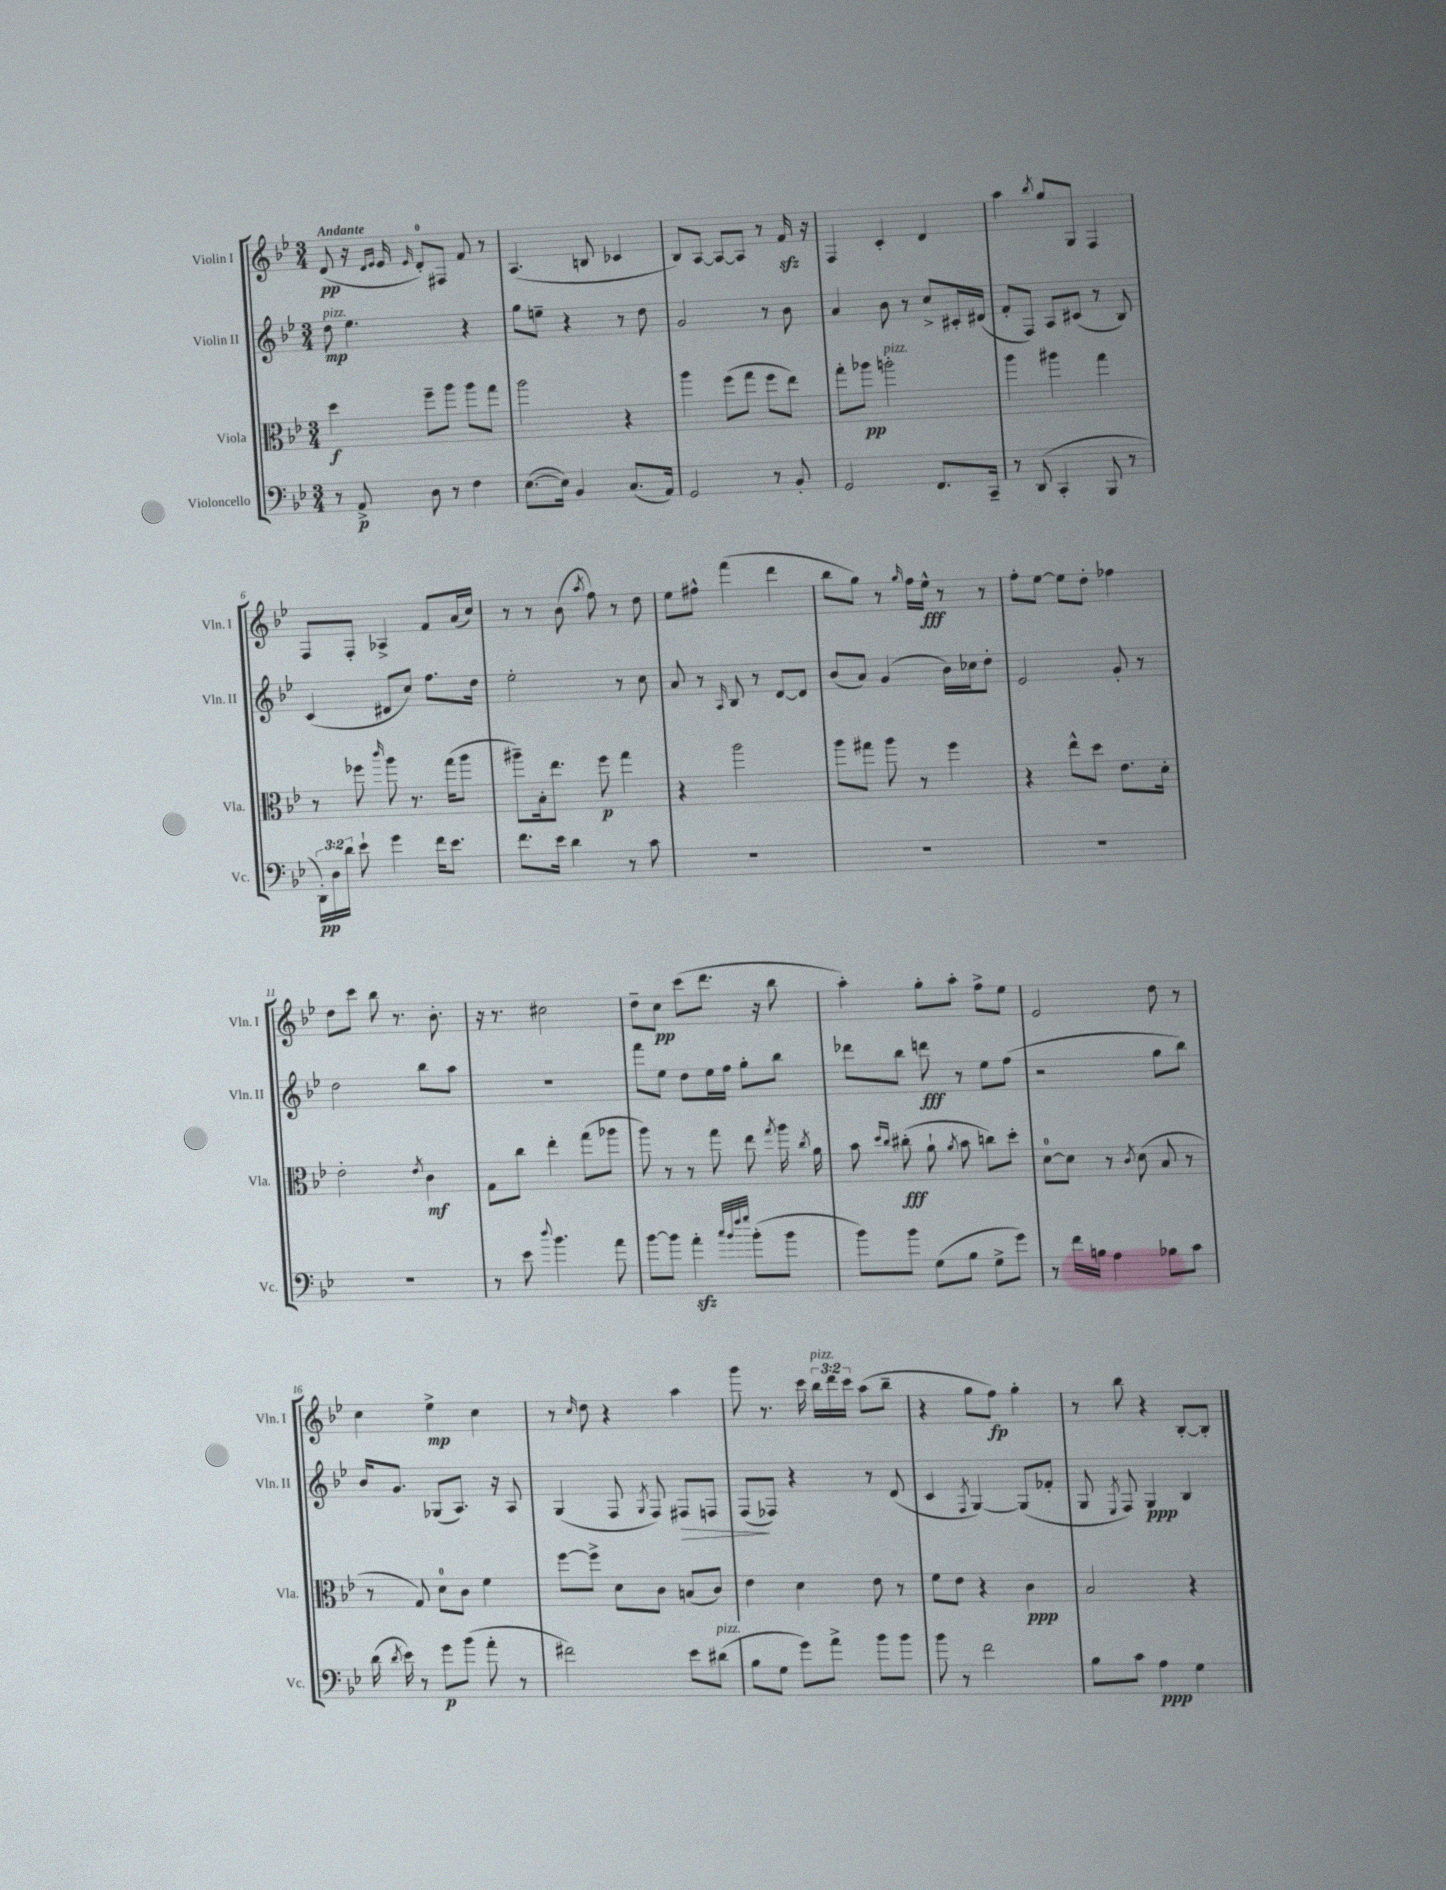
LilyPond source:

<<
\new StaffGroup <<
\new Staff = "s0" \with { instrumentName = "Violin I" shortInstrumentName = "Vln. I" } {
    \clef treble \key bes \major \numericTimeSignature \time 3/4 \override Staff.TupletNumber.text = #tuplet-number::calc-fraction-text \tempo "Andante"
    \autoBeamOff d'8\pp( r16 \grace { d'16[ ees'16] } ees'16 \grace { ees'16 } d'8[-0-.) fis8] f'8 r8 |
    a4.( b8 ces'4 |
    bes8[) a8]~ a8[~ a8] r8 f'16\sfz r16 |
    f4 c'4-. d'4 |
    a''4 \acciaccatura { bes''8 } g''8[ g8] f4 |
    f8[ f8]-. aes4-> f'8[ a'16( c''16]) |
    r8 r8 bes'8( \acciaccatura { a''8 } f''8) r8 d''8 |
    ees''8[ fis''8]-^ f'''4( d'''4 |
    bes''8[ g''8]) r8 \grace { g''16 } f''16[ ees''16]-^\fff r8 r8 |
    f''8[-. ees''8]~ ees''8[ d''8]-. fes''4 |
    d''8[ c'''8] bes''8 r8. bes'8.-. |
    r16 r8. cis''2 |
    d''8[-- c''8]\pp c'''8[( d'''8.] r16 bes''8 |
    a''4-.) g''8[-. a''8]-. f''8[-> ees''8] |
    ees'2 d''8 r8 |
    c''4 ees''4->\mp c''4 |
    r8 \grace { c''16 } d''8 r4 a''4 |
    g'''8 r8. c'''16 \tuplet 3/2 { bes''16[^\markup { \italic "pizz." } d'''16 c'''16] } a''8[( bes''8]-- |
    r4 g''8[ f''8]\fp) g''4-. |
    r8 bes''8 r4 bes8[~-. bes8]-. \bar "|." |
}
\new Staff = "s1" \with { instrumentName = "Violin II" shortInstrumentName = "Vln. II" } {
    \clef treble \key bes \major \numericTimeSignature \time 3/4
    \autoBeamOff d''8\mp^\markup { \italic "pizz." } ees''4. r4 |
    g''8[ e''8]-- r4 r8 d''8 |
    g'2 r8 bes'8 |
    a'4 bes'8 r8 c''8[-> cis'16-. dis'16]( |
    f'8[-. f8]) a8[ cis'8]( r8 bes8) |
    c'4( dis'8[ c''8]) f''8.[ d''16] |
    ees''2-. r8 c''8 |
    a'8 r8 \grace { a16 } bes8 r8 d'8[~ d'8] |
    bes'8[( a'8]) g'4( bes'16[) ces''16 d''8]-. |
    ees'2 g'8-. r8 |
    d''2 bes''8[ a''8] |
    R2. |
    f'''8[ ees''8] d''8[ ees''16 f''16] g''8[-. bes''8] |
    des'''8[ bes''8] d'''8\fff r8 ees''8[ f''8]( |
    r2 g''8[ bes''8]) |
    bes'16[ g'8.] ges8[( a8.]) r16 a8 |
    g4( f8 \acciaccatura { g8 } f8) fis8[\> f8] |
    f8[\!( fes8]) r4 r8 d'8( |
    c'4 \acciaccatura { f8 } g4~) g8[( fes'8]-. |
    g8 \acciaccatura { ees8 } f8) g4\ppp bes4 \bar "|." |
}
\new Staff = "s2" \with { instrumentName = "Viola" shortInstrumentName = "Vla." } {
    \clef alto \key bes \major \numericTimeSignature \time 3/4
    \autoBeamOff d''4\f f''8[-- a''8] a''8[ g''8] |
    a''2 r4 |
    a''4 f''8[( g''8] f''8[ ees''8]) |
    g''8[-. aes''8]\pp a''2-.^\markup { \italic "pizz." } |
    a''4 ais''4 g''4 |
    r8 fes''8 \grace { c'''16 } a''8 r8. g''16[( a''8] |
    ais''8[--) bes16-. ees''8.] f''8\p g''4 |
    r4 a''2 |
    a''8[ gis''8] a''8 r8 f''4 |
    r4 ees''8[-^ d''8] ees'8.[ d'16]-. |
    ees'2-. \acciaccatura { ees'8 } c'4\mf |
    g8[ c''8] ees''4-. g''8[( aes''8] |
    a''8) r8 r8 g''8 ees''8 \acciaccatura { g''8 } a''16 \acciaccatura { c''8 } a'16 |
    bes'8 \grace { d''16[ c''16] } cis''8-.\fff( a'8-! \acciaccatura { a'8 } bes'8 c''8[) d''8]-. |
    d'8[-0~ d'8] r8 \acciaccatura { c'8 } d'8( bes8 r8 |
    r8 g8) d'8[-0 c'8] f'4 |
    f''8[~ f''8]-> d'8[ c'8] b8[( c'8]) |
    ees'4 d'4 ees'8 r8 |
    f'8[ ees'8] r4 c'4\ppp |
    bes2 r4 \bar "|." |
}
\new Staff = "s3" \with { instrumentName = "Violoncello" shortInstrumentName = "Vc." } {
    \clef bass \key bes \major \numericTimeSignature \time 3/4 \override Staff.TupletNumber.text = #tuplet-number::calc-fraction-text
    \autoBeamOff r8 a,8->\p d8 r8 f4 |
    ees8.[~( ees16]) bes,4 c8.[( a,16]) |
    g,2 r8 bes,8-. |
    g,2 f,8.[ c,16]-- |
    r8 d,8( c,4-. bes,,8 r8 |
    \tuplet 3/2 { d,16[-.\pp) d16 d'16] } ees'8-! g'4 f'16[ ees'8.] |
    f'8.[ ees'16] d'4 r8 c'8 |
    R2. |
    R2. |
    R2. |
    R2. |
    r8 ees'8 \appoggiatura { d''8 } bes'4. a'8 |
    bes'8[~ bes'8] a'4-.\sfz \grace { c''32[ bes'32 f''32 g''32] } bes'8[-.( bes'8] |
    bes'8[) bes'8] g8[( bes8] g8[-> g'8]) |
    r8 f'16[ b16] a4 bes8[ c'8] |
    d'16( \acciaccatura { d'8 } ees'16) r8 g'8[\p bes'8]( a'8-. r8 |
    fis'2) ees'8[ dis'8]^\markup { \italic "pizz." }( |
    bes8[ g8] g'8[) a'8]-> bes'8[ bes'8] |
    bes'8 r8 f'2 |
    bes8[ c'8] a4\ppp g4 \bar "|." |
}
>>
>>
